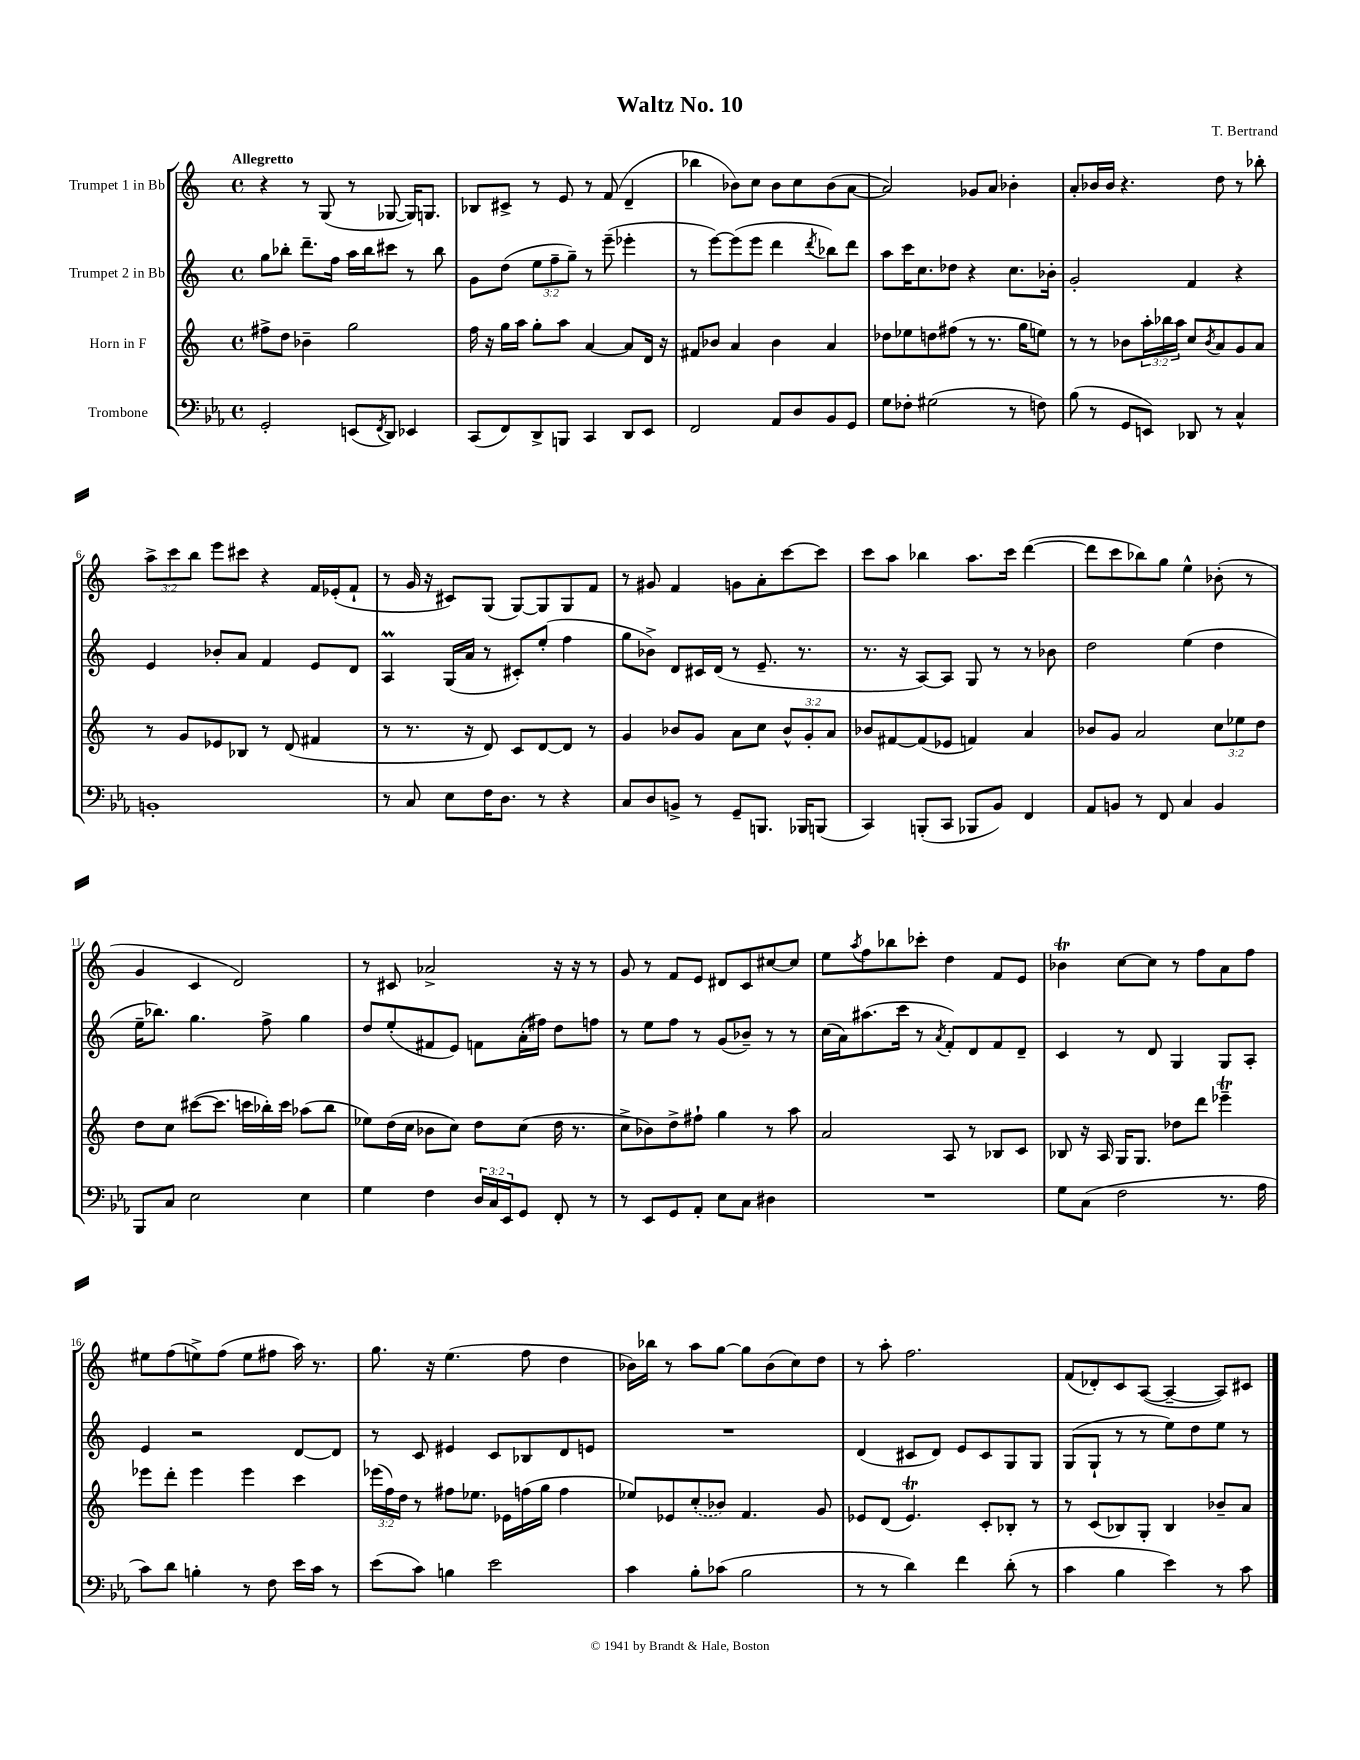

**kern	**kern	**kern	**kern
*staff4	*staff3	*staff2	*staff1
*clefF4	*clefG2	*clefG2	*clefG2
*k[b-e-a-]	*k[]	*k[]	*k[]
*M4/4	*M4/4	*M4/4	*M4/4
*met(c)	*met(c)	*met(c)	*met(c)
2GG'	8ff#^	8gg	4r
.	8dd	8bb-'	.
.	4b-~	8.ddd~	8r
.	.	.	(8G
.	.	16ff	.
(8EE	2gg	16aa	8r
.	.	16bb-	.
8qFF	.	.	.
8DD)	.	8ccc#	[8G-
4EE-	.	8r	16G-])
.	.	.	8.G
.	.	8bb-	.
=	=	=	=
(8CC	16ff	8g	8B-
.	16r	.	.
8FF)	16gg	(8dd	8c#^
.	16aa	.	.
8DD^	8gg'	12ee	8r
.	.	12ff~	.
8BBB	8aa	.	8e
.	.	12gg~)	.
4CC	[4a	8r	8r
.	.	(8eee~	(8f
8DD	8a]	4eee-'	4d~
8EE-	16d	.	.
.	16r	.	.
=	=	=	=
2FF	8f#	8r	4bb-
.	8b-	[8eee)	.
.	4a	(8eee]	8b-)
.	.	8eee	8cc
8AA-	4b-	4ddd	8b-
8D	.	.	8cc
.	.	8qddd	.
8BB-	4a	8bb-)	(8b-
8GG	.	8ddd	[8a
=	=	=	=
8G	8dd-	8aa	2a])
8F-'	8ee-	16ccc	.
.	.	8.cc	.
(2G#	8dd	.	.
.	(8ff#	8dd-	.
.	8r	4r	8g-
.	8.r	.	8a
8r	.	8.cc	4b-'
.	16gg	.	.
8F)	8ee)	.	.
.	.	16b-'	.
=	=	=	=
(8B-	8r	2g'	8a'
8r	8r	.	16b-
.	.	.	16b-
8GG	8b-	.	4.r
8EE)	24aa'	.	.
.	24bb-	.	.
.	24aa	.	.
8DD-	8cc	4f	.
.	8qb-	.	.
8r	8a	.	8dd
4C^^	8g	4r	8r
.	8a	.	8bb-'
=	=	=	=
1BB'	8r	4e	12aa^
.	.	.	12ccc
.	8g	.	.
.	.	.	12bb
.	8e-	8b-'	8eee
.	8B-	8a	8ccc#
.	8r	4f	4r
.	(8d	.	.
.	4f#	8e	16f
.	.	.	(16e-'
.	.	8d	8f`
=	=	=	=
8r	8r	4A	8r
8C	8.r	.	16g
.	.	.	16r
8E-	.	(16G	8c#)
.	16r	16a	.
16F	8d)	8r	(8G
8.D	.	.	.
.	8c	8c#')	[8G)
8r	[8d	(8ee'	8G]
4r	8d]	4ff	8G
.	8r	.	8f
=	=	=	=
8C	4g	8gg	8r
8D	.	8b-^)	8g#
8BB^	8b-	8d	4f
8r	8g	16c#	.
.	.	(16d	.
8GG~	8a	8r	8g
8.BBB	8cc	8.e~	8a'
.	12b-^^	.	[8ccc
16BBB-	.	8.r	.
.	12g'	.	.
(8BBB	.	.	8ccc]
.	12a	.	.
=	=	=	=
4CC)	8b-	8.r	8ccc
.	[8f#	.	8aa
.	.	16r	.
(8BBB'	(8f#]	[8A)	4bb-
8CC	8e-	8A]	.
8BBB-	4f)	8G	8.aa
8BB-)	.	8r	.
.	.	.	16ccc
4FF	4a	8r	([4ddd
.	.	8b-	.
=	=	=	=
8AA-	8b-	2dd	8ddd]
8BB	8g	.	8ccc
8r	2a	.	8bb-)
8FF	.	.	8gg
4C	.	(4ee	4ee^^
4BB	12cc	4dd	(8b-'
.	12ee-	.	.
.	.	.	8r
.	12dd	.	.
=	=	=	=
8BBB-	8dd	16ee~	4g
.	.	8.bb-)	.
8C	8cc	.	.
2E-	([8ccc#	4.gg	4c
.	8.ccc#]	.	.
.	.	.	2d)
.	16ccc	.	.
.	16bb-')	8ff^	.
.	16ccc	.	.
4E-	(8aa-	4gg	.
.	8bb-	.	.
=	=	=	=
4G	8ee-)	8dd	8r
.	(16dd	(8ee'	8c#
.	16cc	.	.
4F	8b-	8f#	2a-^
.	8cc)	8e)	.
24D	8dd	8f	.
24C	.	.	.
24EE-	.	.	.
8GG	(8cc	(16a'	.
.	.	16ff#)	.
8FF'	16dd	8dd	16r
.	8.r	.	16r
8r	.	8ff	8r
=	=	=	=
8r	8cc^	8r	8g
8EE-	8b-)	8ee	8r
8GG	8dd^	8ff	8f
8AA-'	8ff#`	8r	8e
8E-	4gg	(8g	8d#
8C	.	8b-~)	8c
4D#	8r	8r	[8cc#
.	8aa	8r	8cc#]
=	=	=	=
1r	2a	(16cc	8ee
.	.	16a)	.
.	.	.	8qaa
.	.	(8.aa#	8ff
.	.	.	8bb-
.	.	16ccc	.
.	.	8r	8ccc-'
.	.	8qa	.
.	8A	8f')	4dd
.	8r	8d	.
.	8B-	8f	8f
.	8c	8d~	8e
=	=	=	=
8G	8B-	4c	4b-
(8C	16r	.	.
.	16A	.	.
2F	16G	8r	[8cc
.	8.G	.	.
.	.	8d	8cc]
.	8dd-	4G	8r
.	8ddd	.	8ff
8.r	4eee-~	8G	8a
.	.	8A'	8ff
16A-	.	.	.
=	=	=	=
8c)	8eee-	4e	8ee#
8d	8ddd'	.	(8ff
4B'	4eee-	2r	8ee^)
.	.	.	(8ff
8r	4eee-	.	8ee
8F	.	.	8ff#
16e-	4ccc	[8d	16aa)
16c	.	.	8.r
8r	.	8d]	.
=	=	=	=
(8e-	(24eee-	8r	8.gg
.	24ff)	.	.
.	24dd	.	.
8c)	8r	8c	.
.	.	.	16r
4B	8ff#	4e#	(4.ee
.	8.ee-	.	.
2e-	.	8c	.
.	16e-	.	.
.	(16ff	8B-	8ff
.	16gg	.	.
.	4ff	8d	4dd
.	.	8e	.
=	=	=	=
4c	8ee-)	1r	16b-)
.	.	.	16bb-
.	8e-	.	8r
8B-'	(8cc'	.	8aa
(8c-	8b-)	.	[8gg
2B-	4.f	.	8gg]
.	.	.	(8b-
.	.	.	8cc)
.	8g	.	8dd
=	=	=	=
8r	8e-	(4d	8r
8r	(8d	.	8aa'
4d)	4.e-)	8c#	2.ff
.	.	8d)	.
4f	.	8e	.
.	8c'	8c#	.
(8d'	8B-'	8G	.
8r	8r	8G	.
=	=	=	=
4c	8r	(8G	(8f
.	(8c	8G`	8d-')
4B-	8B-)	8r	8c
.	8G'	8r	([8A
4e-)	4B-	8ee)	4A~_
.	.	8dd	.
8r	8b-~	8ee	8A])
8c	8a	8r	8c#
==	==	==	==
*-	*-	*-	*-
